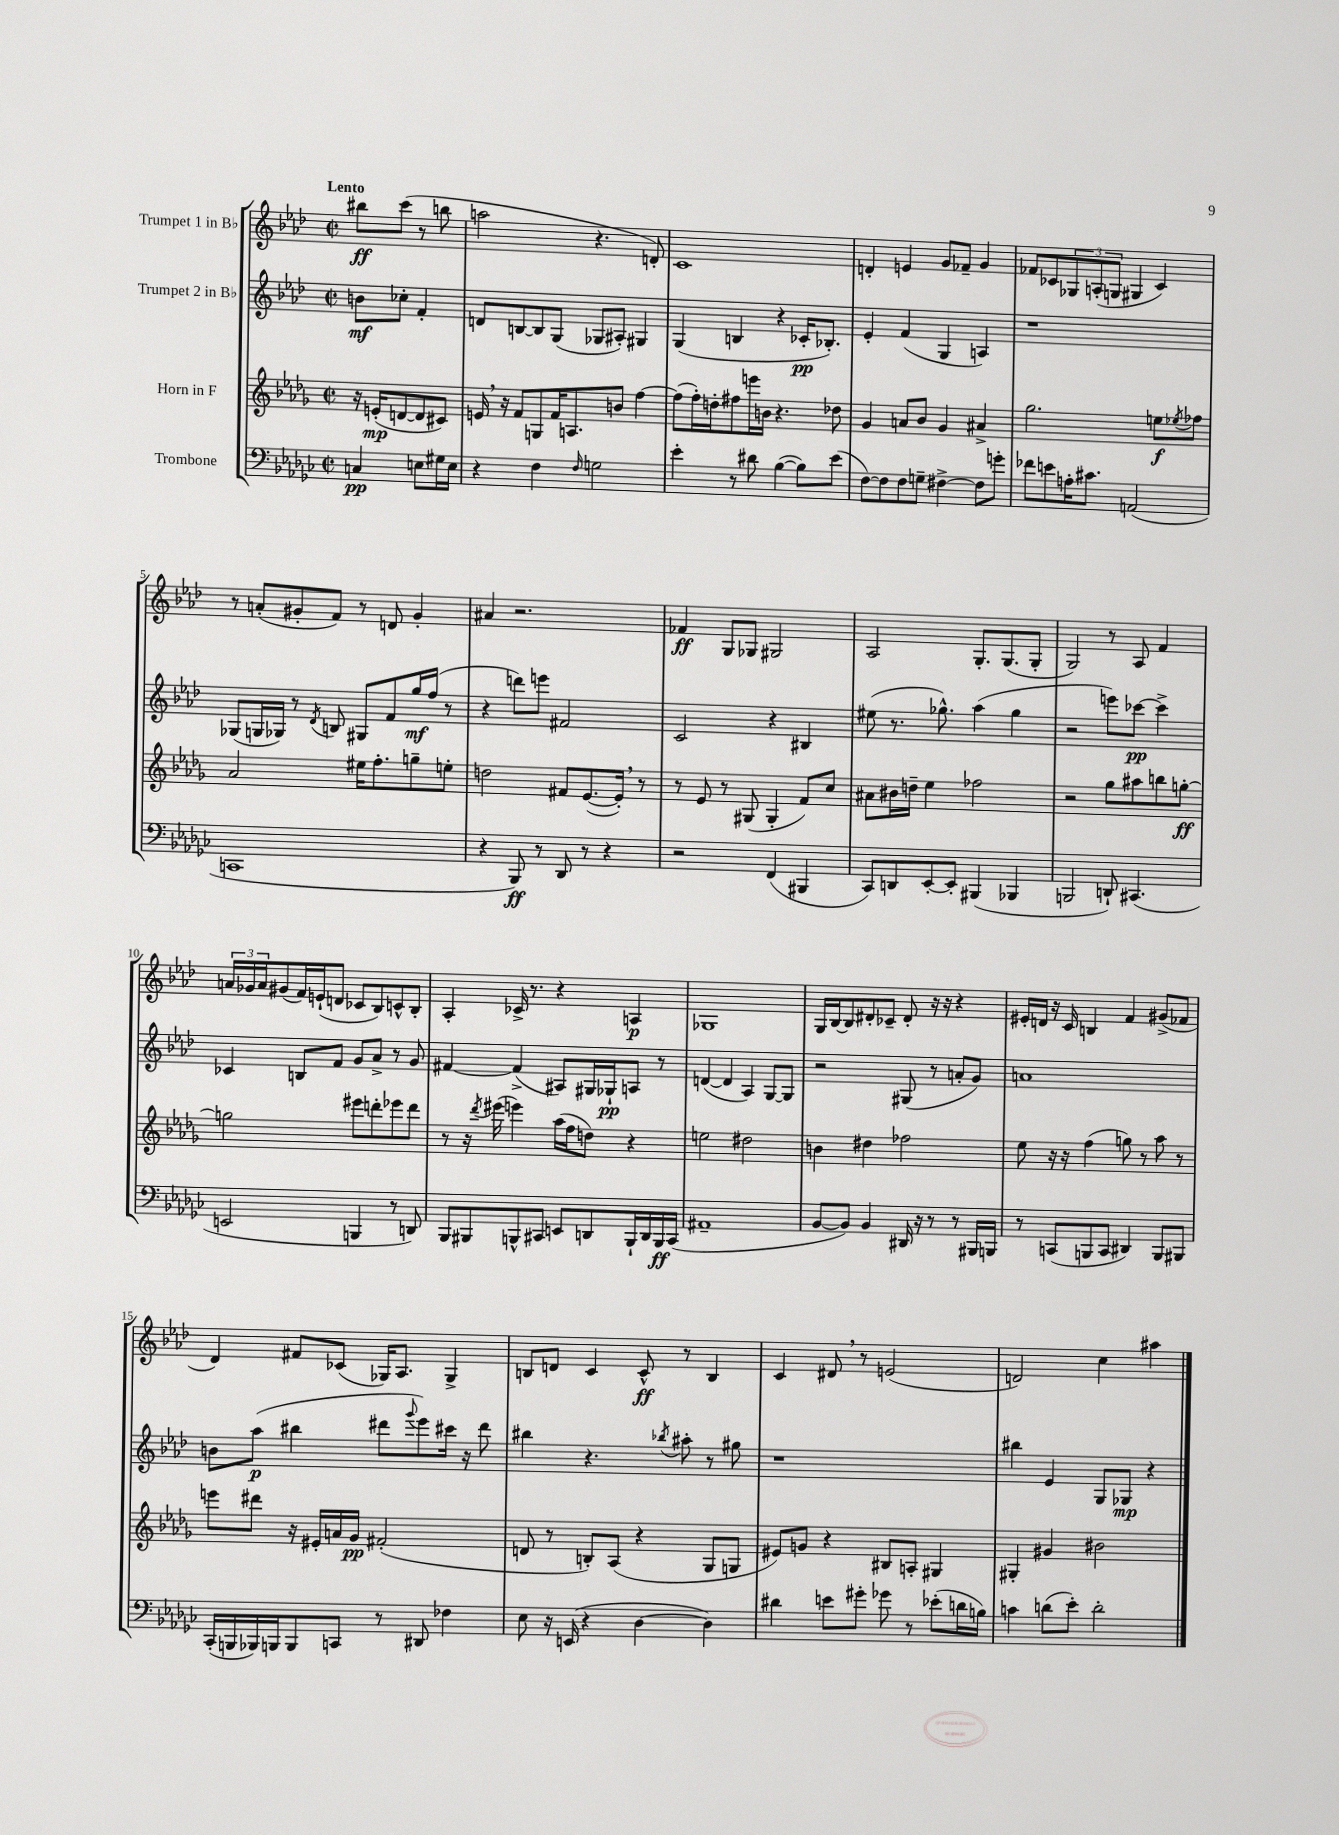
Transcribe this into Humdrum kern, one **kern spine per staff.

**kern	**dynam	**kern	**dynam	**kern	**dynam	**kern	**dynam
*part4	*part4	*part3	*part3	*part2	*part2	*part1	*part1
*staff4	*staff4	*staff3	*staff3	*staff2	*staff2	*staff1	*staff1
*I"Trombone	*	*I"Horn in F	*	*I"Trumpet 2 in B♭	*	*I"Trumpet 1 in B♭	*
*clefF4	*	*clefG2	*	*clefG2	*	*clefG2	*
*k[b-e-a-d-g-c-]	*	*k[b-e-a-d-g-]	*	*k[b-e-a-d-]	*	*k[b-e-a-d-]	*
*M2/2	*	*M2/2	*	*M2/2	*	*M2/2	*
*met(c|)	*	*met(c|)	*	*met(c|)	*	*met(c|)	*
=	=	=	=	=	=	=	=
!	!	!	!	!	!	!LO:TX:a:B:t=Lento	!
4Cn/	pp	16r	.	8bn\L	mf	8bb#X\L	ff
.	.	(16en'/KL	mp	.	.	.	.
.	.	[8dn/	.	8cc-X'\J	.	(8ccc\J	.
8En\L	.	8d/]	.	4f'/	.	8r	.
16G#X\L	.	8c#X/J)	.	.	.	8bbn\	.
16E\JJ	.	.	.	.	.	.	.
=1	=1	=1	=1	=1	=1	=1	=1
4r	.	16en,/	.	8dn/L	.	2aan\	.
.	.	16r	.	.	.	.	.
.	.	8f/L	.	[8Bn/	.	.	.
4F\	.	8Gn/	.	8B/]	.	.	.
.	.	16f/K	.	(8G/J	.	.	.
.	.	8.An/	.	.	.	.	.
16qqF/	.	.	.	.	.	.	.
2Gn\	.	.	.	8G-X/L	.	4.r	.
.	.	8bn/J	.	8A#X'/J)	.	.	.
.	.	[4ff\	.	4G#X/	.	.	.
.	.	.	.	.	.	8dn'/)	.
=2	=2	=2	=2	=2	=2	=2	=2
4e-'\	.	(8ff\L]	.	(4G/	.	1c	.
.	.	16ff'\L)	.	.	.	.	.
.	.	16ddn'\J	.	.	.	.	.
8r	.	8ff#X\	.	4Bn/	.	.	.
8d#X\	.	16eeen\L	.	.	.	.	.
.	.	16bn\JJ	.	.	.	.	.
([4B-\	.	4.r	.	4r	.	.	.
8B-\L])	.	.	.	16c-X'/KL	pp	.	.
.	.	.	.	8.B-X'/J)	.	.	.
(8e-\J	.	8dd-X\	.	.	.	.	.
=3	=3	=3	=3	=3	=3	=3	=3
[8F\L)	.	4g-/	.	4e-'/	.	4dn'/	.
8F\]	.	.	.	.	.	.	.
8F\	.	8an/L	.	(4f/	.	4en/	.
8Gn~\J	.	8b-/J	.	.	.	.	.
[4F#X^\	.	4g-/	.	4G/	.	8g/L	.
.	.	.	.	.	.	8f-X~/J	.
8F#\L]	.	4a#X^/	.	4An/)	.	4g/	.
8gn'\J	.	.	.	.	.	.	.
=4	=4	=4	=4	=4	=4	=4	=4
8f-X\L	.	2.gg-\	.	1r	.	8f-X/L	.
8en\	.	.	.	.	.	8c-X/	.
16An'\K	.	.	.	.	.	12G-X/	.
8.c#X\J	.	.	.	.	.	.	.
.	.	.	.	.	.	(12An'/	.
.	.	.	.	.	.	12Gn/J	.
(2AAn/	.	.	.	.	.	4G#X/	.
.	.	8een\L	f	.	.	4c-/)	.
.	.	8qee-X/	.	.	.	.	.
.	.	8ff-X\J	.	.	.	.	.
!!LO:LB:g=z
=5	=5	=5	=5	=5	=5	=5	=5
1CCn	.	2a-/	.	(8G-X/L	.	8r	.
.	.	.	.	16Gn/L	.	(8an'/L	.
.	.	.	.	16G-X/JJ)	.	.	.
.	.	.	.	8r	.	8g#X'/	.
.	.	.	.	8qd-/	.	.	.
.	.	.	.	8Bn/	.	8f/J)	.
.	.	16ee#X\KL	.	8G#X/L	.	8r	.
.	.	8.ff'\	.	.	.	.	.
.	.	.	.	8f/	.	8dn/	.
.	.	8ggn~\	.	16gg/L	mf	4g#'/	.
.	.	.	.	(16ff/JJ	.	.	.
.	.	8een'\J	.	8r	.	.	.
=6	=6	=6	=6	=6	=6	=6	=6
4r	.	2ddn\	.	4r	.	4a#X/	.
8BBB-/)	ff	.	.	8dddn\L)	.	2.r	.
8r	.	.	.	8eeen\J	.	.	.
8DD-/	.	8f#X/L	.	2f#X/	.	.	.
8r	.	([8.e-/	.	.	.	.	.
4r	.	.	.	.	.	.	.
.	.	16e-',/Jk])	.	.	.	.	.
.	.	8r	.	.	.	.	.
=7	=7	=7	=7	=7	=7	=7	=7
2r	.	8r	.	2c/	.	4f-X/	ff
.	.	8e-/	.	.	.	.	.
.	.	8r	.	.	.	8G/L	.
.	.	(8G#X/	.	.	.	8G-X/J	.
(4FF/	.	4G#'/	.	4r	.	2G#X/	.
4BBB#X/	.	8f/L)	.	4B#X/	.	.	.
.	.	8cc/J	.	.	.	.	.
=8	=8	=8	=8	=8	=8	=8	=8
8CC-/L)	.	8a#X\L	.	(8ee#X\	.	2A-/	.
8DDn/	.	16b#X\L	.	8.r	.	.	.
.	.	16ddn~\JJ	.	.	.	.	.
[8EE-'/	.	4ee-\	.	.	.	.	.
.	.	.	.	8.gg-X^^\)	.	.	.
8EE-'/J]	.	.	.	.	.	.	.
(4BBB#X/	.	2ff-X\	.	(4aa-\	.	8.G'/L	.
.	.	.	.	.	.	(8.G/	.
4BBB-X/	.	.	.	4gg-\	.	.	.
.	.	.	.	.	.	8G'/J	.
=9	=9	=9	=9	=9	=9	=9	=9
2BBBn/	.	2r	.	2r	.	2G/)	.
8DDn`/)	.	8gg-\L	.	8eeen\L)	.	8r	.
(4.CC#X/	.	8aa#X\	.	[8ccc-X\J	pp	8A-/	.
.	.	8bbn\	.	4ccc-^\]	.	4f/	.
.	.	[8ggn'\J	ff	.	.	.	.
!!LO:LB:g=z
=10	=10	=10	=10	=10	=10	=10	=10
2EEn/	.	2ggn\]	.	4c-X/	.	24an/LL	.
.	.	.	.	.	.	24g-X/	.
.	.	.	.	.	.	24a/J	.
.	.	.	.	.	.	(8g#X/	.
.	.	.	.	8Bn/L	.	16f/L)	.
.	.	.	.	.	.	(16en`/J	.
.	.	.	.	8f/J	.	8dn/J	.
4BBBn/	.	8eee#X\L	.	8g/L	.	8c-X/L	.
.	.	8dddn'\	.	8a-^/J	.	8B-/)	.
8r	.	8eee-X\	.	8r	.	8cn^^/	.
8DDn/)	.	8ddd\J	.	8g/	.	8B-'/J	.
=11	=11	=11	=11	=11	=11	=11	=11
8BBB-/L	.	8r	.	[4f#X/	.	4A-'/	.
8BBB#X/	.	16r	.	.	.	.	.
.	.	8qddd-/	.	.	.	.	.
.	.	(16eee#X\	.	.	.	.	.
8BBBn^^/	.	4eeen\)	.	(4f#^/]	.	16c-X^/	.
.	.	.	.	.	.	8.r	.
8CC#X/J	.	.	.	.	.	.	.
8EEn/L	.	(16aa-\LL	.	8A#X/L)	.	4r	.
.	.	16ff\J	.	.	.	.	.
8DDn/	.	8ddn\J)	.	16G#X/L	.	.	.
.	.	.	.	16G-X`/J	pp	.	.
16BBB`/L	.	4r	.	8An/J	.	4An/	p
16DD/	.	.	.	.	.	.	.
16BBB/	ff	.	.	8r	.	.	.
(16CC#/JJ	.	.	.	.	.	.	.
=12	=12	=12	=12	=12	=12	=12	=12
1AA#X~	.	2een\	.	([4dn/	.	1G-X	.
.	.	.	.	4d/]	.	.	.
.	.	2dd#X\	.	4A-/)	.	.	.
.	.	.	.	[8G/L	.	.	.
.	.	.	.	8G/J]	.	.	.
=13	=13	=13	=13	=13	=13	=13	=13
[8BB-/L	.	4bn\	.	2r	.	16G/LL	.
.	.	.	.	.	.	[16B-/J	.
8BB-/J])	.	.	.	.	.	8B-/]	.
4BB-/	.	4dd#X\	.	.	.	8d#X'/	.
.	.	.	.	.	.	8c-X~/J	.
16DD#X/	.	2ff-X\	.	(8G#X/	.	8d#'/	.
16r	.	.	.	.	.	.	.
8r	.	.	.	8r	.	16r	.
.	.	.	.	.	.	16r	.
8r	.	.	.	8an'/L	.	4r	.
16BBB#X/LL	.	.	.	8g/J)	.	.	.
16BBBn/JJ	.	.	.	.	.	.	.
=14	=14	=14	=14	=14	=14	=14	=14
8r	.	8ee-\	.	1an	.	16e#X'/LL	.
.	.	.	.	.	.	16dn/JJ	.
(8CCn/L	.	16r	.	.	.	16r	.
.	.	16r	.	.	.	16c/	.
8BBBn/	.	(4ff\	.	.	.	4Bn/	.
8CC/J	.	.	.	.	.	.	.
4DD#X/)	.	8ggn\)	.	.	.	4f/	.
.	.	8r	.	.	.	.	.
8BBB/L	.	8aa-\	.	.	.	(8g#X^/L	.
8BBB#X/J	.	8r	.	.	.	8f-X/J	.
!!LO:LB:g=z
=15	=15	=15	=15	=15	=15	=15	=15
(16CC-'/LL	.	8eeen\L	.	8bn\L	.	4d-/)	.
16BBBn/	.	.	.	.	.	.	.
16BBB-X/)	.	8ddd#X\J	.	(8aa-\J	p	.	.
16BBBn/J	.	.	.	.	.	.	.
8BBB/	.	16r	.	4bb#X\	.	8f#X/L	.
.	.	16e#X'/LL	.	.	.	.	.
8CCn/J	.	16an/	.	.	.	(8c-X/J	.
.	.	16g-/JJ	pp	.	.	.	.
8r	.	(2f#X'/	.	8ddd#X\L	.	16G-X/KL)	.
.	.	.	.	.	.	8.A-/J	.
.	.	.	.	8qqggg/	.	.	.
8DD#X/	.	.	.	8eee-\)	.	.	.
4F-X\	.	.	.	16ccc#X\Jk	.	4G-^/	.
.	.	.	.	16r	.	.	.
.	.	.	.	8ddd#\	.	.	.
=16	=16	=16	=16	=16	=16	=16	=16
8E-\	.	8dn/	.	4bb#X\	.	8Bn/L	.
16r	.	8r	.	.	.	8dn/J	.
(16EEn/	.	.	.	.	.	.	.
4r	.	8Bn'/L)	.	4.r	.	4c/	.
.	.	(8A-/J	.	.	.	.	.
[4D-\	.	4r	.	.	.	8c^^/	ff
.	.	.	.	8qbb-X/	.	.	.
.	.	.	.	8aa#X'\	.	8r	.
4D-\])	.	8G-/L	.	8r	.	4B/	.
.	.	8Gn/J	.	8gg#X\	.	.	.
=17	=17	=17	=17	=17	=17	=17	=17
4d#X\	.	8e#X/L)	.	1r	.	4c/	.
.	.	8gn/J	.	.	.	.	.
8en\L	.	4r	.	.	.	8d#X,/	.
8g#X'\J	.	.	.	.	.	8r	.
8g-X\	.	8B#X/L	.	.	.	(2en/	.
8r	.	8An'/J	.	.	.	.	.
(8e-X'\L	.	4G#X/	.	.	.	.	.
16dn\L	.	.	.	.	.	.	.
16Bn\JJ)	.	.	.	.	.	.	.
=18	=18	=18	=18	=18	=18	=18	=18
4cn\	.	4G#X'/	.	4bb#X\	.	2dn/)	.
(8dn\L	.	4g#X/	.	4e-/	.	.	.
8e-'\J)	.	.	.	.	.	.	.
2d'\	.	2b#X\	.	8G/L	.	4cc\	.
.	.	.	.	8G-X/J	mp	.	.
.	.	.	.	4r	.	4aa#X\	.
==	==	==	==	==	==	==	==
*-	*-	*-	*-	*-	*-	*-	*-
